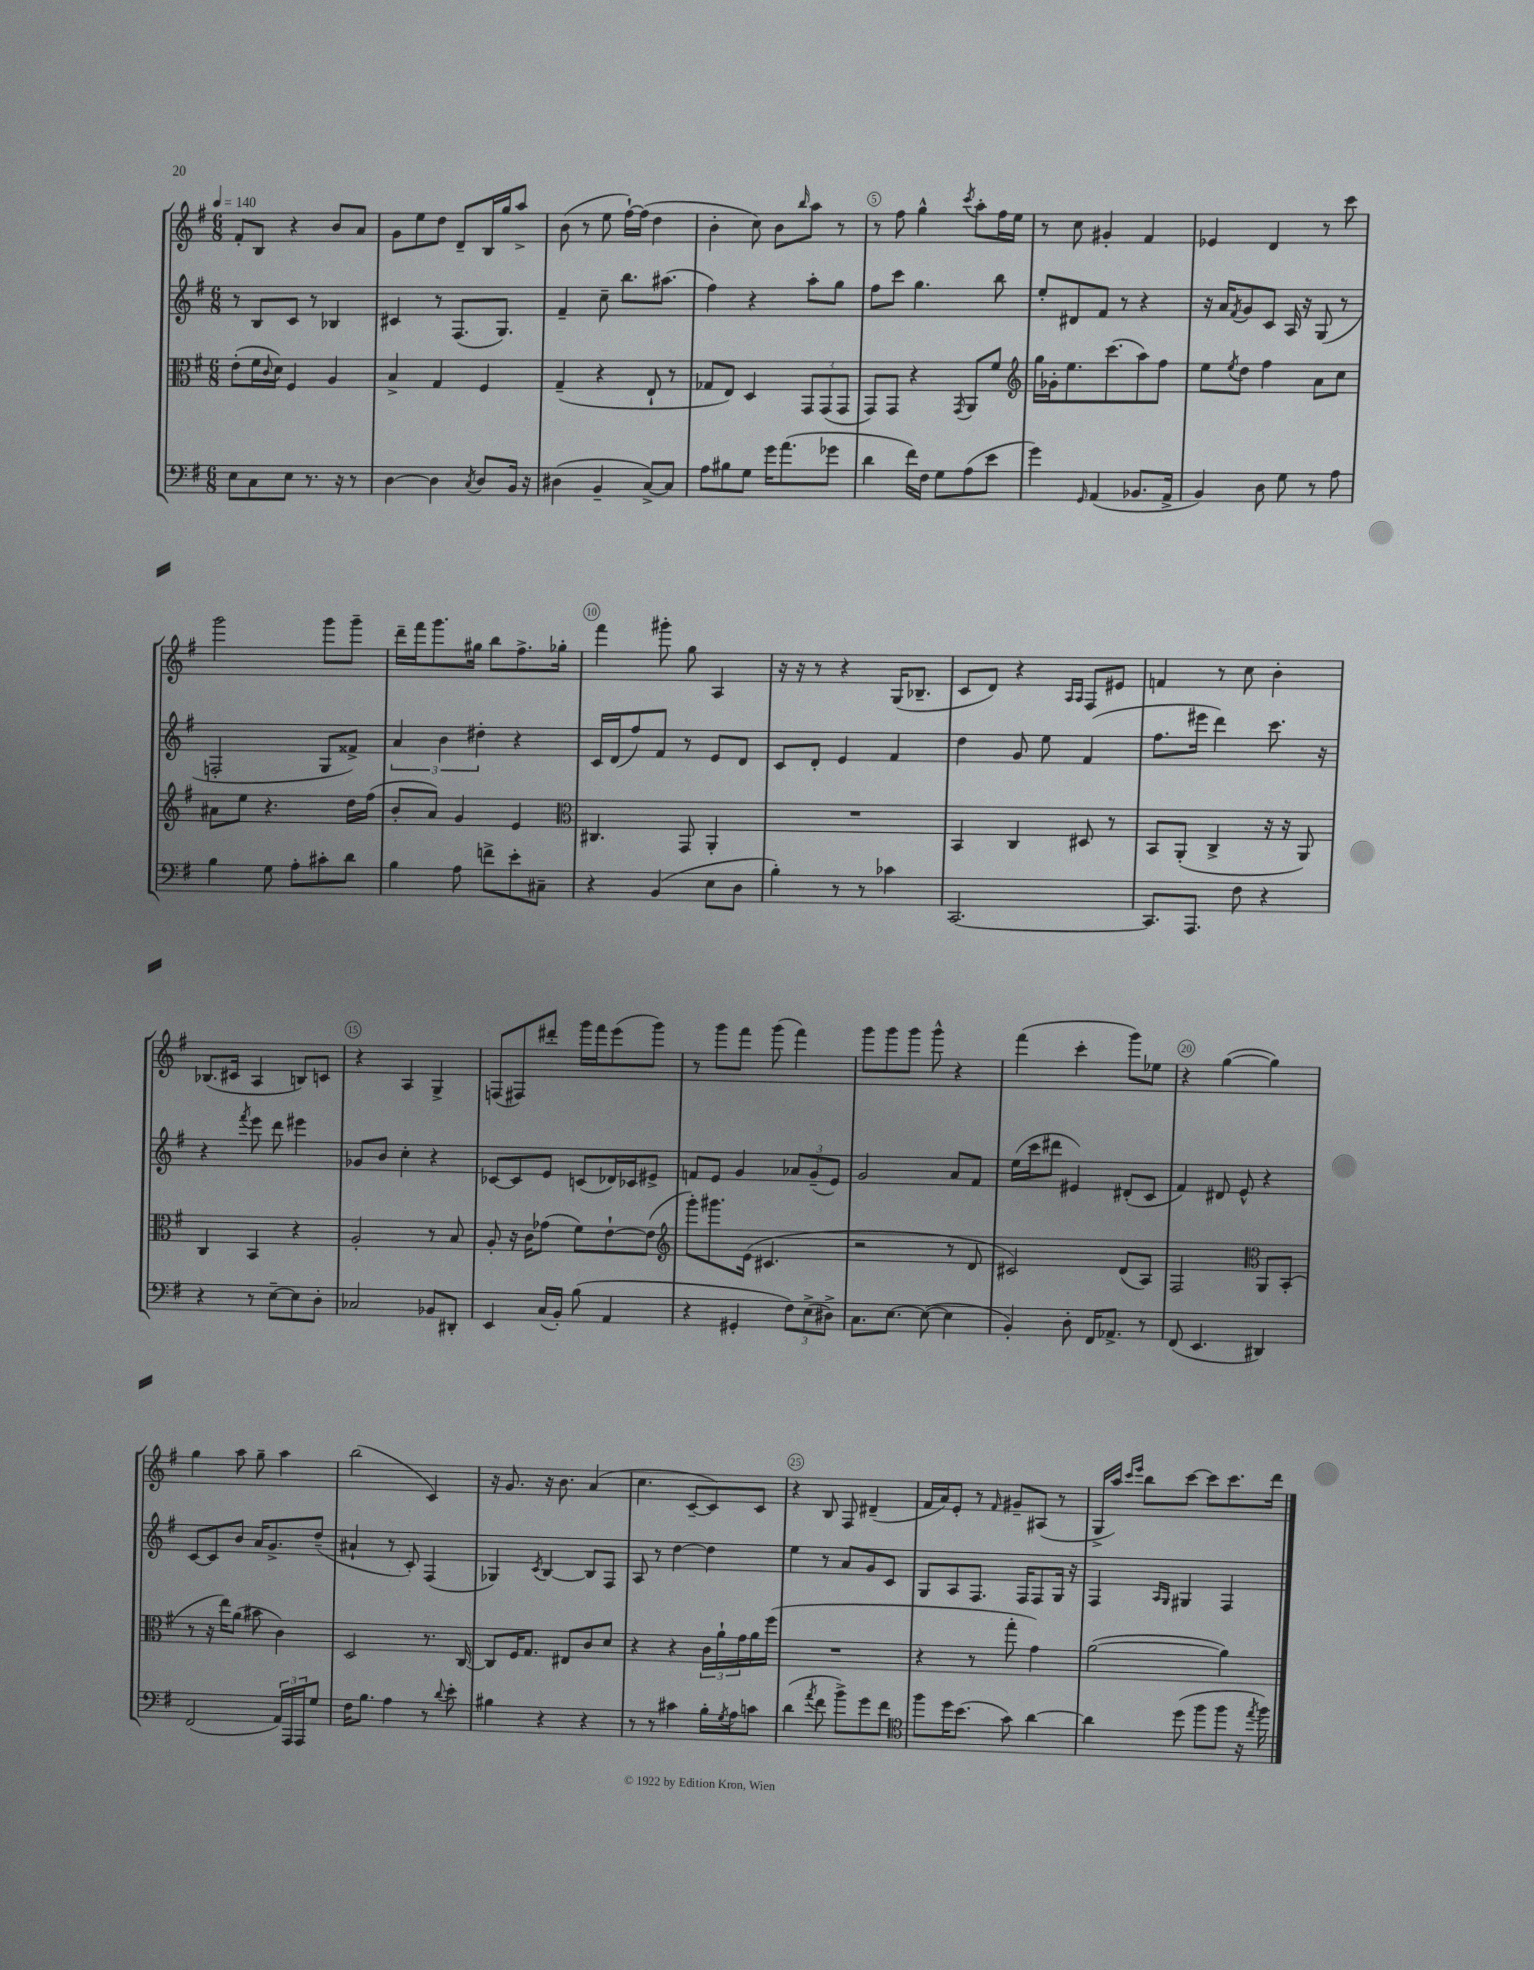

**kern	**kern	**kern	**kern
*part4	*part3	*part2	*part1
*staff4	*staff3	*staff2	*staff1
*clefF4	*clefC3	*clefG2	*clefG2
*k[f#]	*k[f#]	*k[f#]	*k[f#]
*M6/8	*M6/8	*M6/8	*M6/8
*MM140	*MM140	*MM140	*MM140
=1	=1	=1	=1
8E\L	(8e'\L	8r	8f#'/L
8C\	16f#\L	8B/L	8B/J
.	8qqc/	.	.
.	16d\JJ)	.	.
8E\J	4F#/	8c/J	4r
8.r	.	8r	.
.	4A/	4B-X/	8b/L
16r	.	.	.
8r	.	.	8a/J
=2	=2	=2	=2
[4D\	4B^/	4c#X/	8g\L
.	.	.	8ee\
4D\]	4G/	8r	8dd\J
.	.	(8.F#/L	8d~/L
8qC/	.	.	.
8D/L	4F#/	.	16B/L
.	.	8.G/J)	16gg/J
16BB/Jk	.	.	8aa^/J
16r	.	.	.
=3	=3	=3	=3
(4D#X\	(4G~/	4f#~/	(8b\
.	.	.	8r
4BB~/	4r	8cc~\	8ee\
.	.	8.bb\L	[16ff#`\LL)
.	.	.	(16ff#\JJ]
[8C^/L)	8E`/	.	4dd\
.	.	(8.aa#X\J	.
8C/J]	8r	.	.
=4	=4	=4	=4
8A\L	8G-X/L	4ff#\)	4b'\
8B#X\	8E/J)	.	.
8G\J	4D/	4r	8cc\)
16g\KL	.	.	8b\L
(8.a\	.	.	.
.	.	.	16qqbb/
.	12GG/L	8aa'\L	8aa\J
.	(12GG/	.	.
8g-X\J	.	8gg\J	8r
.	12GG/J	.	.
=5	=5	=5	=5
4d\	8GG/L)	8ff#\L	8r
.	8GG/J	8ccc\J	8ff#\
16f#\LL)	4r	4.gg\	4gg^^\
16F#\JJ	.	.	.
8G\L	.	.	.
.	8qGG/	.	8qccc/
(8A\	8AA/L	.	8aa'\L
8e\J	8f#/J	8bb\	16ff#\L
.	.	.	16ee\JJ
=6	=6	=6	=6
*	*clefG2	*	*
4g\)	16gg\LL	8ee'/L	8r
.	16g-X'\J	.	.
.	8.ee\	8d#X/	8cc\
16qqGG/	.	.	.
(4AA/	.	8f#/J	4g#X'/
.	(8.ccc\	.	.
.	.	8r	.
8.BB-X/L	8aa\)	4r	4f#/
.	8ff#\J	.	.
16AA^/Jk	.	.	.
=7	=7	=7	=7
4BB/)	8ee\L	16r	4e-X/
.	.	16a/KL	.
.	8qee/	8qf#/	.
.	8dd\J	8g/	.
8D\	4ff#\	8c/J	4d/
8G\	.	16A/	.
.	.	16r	.
8r	8a\L	(8G/	8r
8A\	8cc\J	8r	8ccc\
!!LO:LB:g=z
=8	=8	=8	=8
4B\	8a#X\L	2Fn'/	2ggg\
.	8ee\J	.	.
8G\	4.r	.	.
8A'\L	.	.	.
8c#X'\	.	8G/L	8ggg\L
8d\J	16dd\LL	8f##X^/J)	8ggg~\J
.	(16ff#\JJ	.	.
=9	=9	=9	=9
4B\	8b'/L	6a/	16ddd~\LL
.	.	.	16fff#\J
.	8a/J)	.	8.ggg\
.	.	6b\	.
8A\	4g/	.	.
.	.	.	16gg#X\Jk
.	.	6dd#X'\	.
8fn^\L	.	.	8bb\L
8e'\	4e/	4r	8.ff#^\
8C#X~\J	.	.	.
.	.	.	16gg-X'\Jk
=10	=10	=10	=10
*	*clefC3	*	*
4r	4.C#X/	16c/LL	4fff#\
.	.	(16d/J	.
.	.	8ff#/)	.
(4BB/	.	8f#/J	8ggg#X'\
.	8GG/	8r	8gg\
8E\L	4AA'/	8e/L	4A/
8D\J	.	8d/J	.
=11	=11	=11	=11
4B'\)	2.r	8c/L	16r
.	.	.	16r
.	.	8d'/J	8r
8r	.	4e/	4r
8r	.	.	.
4c-X\	.	4f#/	(16G/KL
.	.	.	8.B-X~/J
=12	=12	=12	=12
[2.CC/	4BB/	4dd\	8c/L
.	.	.	8d/J)
.	4C/	8g/	4r
.	.	8ee\	.
.	.	.	16qqA/LL
.	.	.	16qqA/JJ
.	8D#X/	(4f#/	8F#/L
.	8r	.	8e#X/J
=13	=13	=13	=13
8.CC/L]	8BB/L	8.ff#\L	4fn/
.	(8AA'/J	.	.
8.AAA/J	.	16eee#X\Jk	.
.	4C^/	4ddd\)	8r
8F#\	.	.	8cc\
4r	16r	8.ccc\	4b'\
.	16r	.	.
.	8AA/)	.	.
.	.	16r	.
!!LO:LB:g=z
=14	=14	=14	=14
4r	4C/	4r	(8.B-X/L
.	.	.	16c#X/Jk
.	.	8qfff#/	.
8r	4BB/	8eee\	4A/
[8E~\L	.	8ddd\	.
8E\]	4r	4eee#X\	8Bn/L)
8D'\J	.	.	8cn/J
=15	=15	=15	=15
2C-X/	2A'/	8g-X/L	4r
.	.	8b/J	.
.	.	4cc'\	4A/
8BB-X/L	8r	4r	4G^/
8DD#X'/J	8B/	.	.
=16	=16	=16	=16
4EE/	8A'/	[8c-X/L	(8Fn/L
.	16r	8c-/]	8F#X/)
.	16c\KL	.	.
(16C/LL	(8g-X\J	8e/J	8ddd#X'/J
16BB'/JJ)	.	.	.
(8B\	8f#\L)	(8cn/L	16ggg\LL
.	.	.	16fff#\J
4AA/	[8e`\	16d-X/L)	(8eee\
.	.	16c-X/J	.
.	(8e\J]	8e#X^/J	8ggg\J)
=17	=17	=17	=17
*	*clefG2	*	*
4r	8ggg'\L)	8fn/L	8r
.	8.ggg#X\	8e/J	8ggg\L
4GG#X'/	.	4g/	8fff#\J
.	(16e\Jk	.	.
.	4.c#X/	.	(8ggg\
12F#\L)	.	12a-X/L	4fff#\)
(12E^\	.	(12g~/	.
12D#X^\J)	.	12e/J)	.
=18	=18	=18	=18
8.C\L	2r	2g/	8ggg\L
.	.	.	8ggg\
[8.E\J	.	.	.
.	.	.	8ggg\J
(8E\_	.	.	8ggg^^\
4E\]	8r	8a/L	4r
.	8d/	8f#/J	.
=19	=19	=19	=19
4BB'/)	2c#X/)	(16ee\LL	(4fff#\
.	.	16ccc\J	.
.	.	8ddd#X\J	.
8D'\	.	4e#X/)	4ccc'\
16FF#/KL	.	.	.
8.AA-X^/J	.	.	.
.	(8d/L	(8d#X'/L	8ggg\L)
8r	8A/J)	8c/J	8ee-X\J
=20	=20	=20	=20
(8FF#/	2F#/	4f#/)	4r
4.EE/	.	.	.
.	.	8d#X/	([4gg\
.	.	8e^^/	.
*	*clefC3	*	*
4DD#X/)	8AA/L	4r	4gg\])
.	(8BB'/J	.	.
!!LO:LB:g=z
=21	=21	=21	=21
(2FF#/	8r	[8c/L	4gg\
.	16r	8c/]	.
.	16ee\KL)	.	.
.	(8a\J	8b/J	8aa\
.	8b#X\	16a/KL	8gg~\
.	.	8.g^/	.
24AA/LL)	4c\)	.	4aa\
24AAA/	.	.	.
24AAA/J	.	.	.
8G/J	.	(8dd~/J	.
=22	=22	=22	=22
16F#\KL	2D/	4a#X`/	(2bb\
8.B\J	.	.	.
4A\	.	8r	.
.	.	8c'/)	.
8r	8.r	(4F#/	4c/)
8qqd/	.	.	.
8e'\	.	.	.
.	[16C/	.	.
=23	=23	=23	=23
4B#X\	8C/L]	4G-X/)	16r
.	.	.	8.g/
.	16F#/K	.	.
.	8.G/J	.	.
.	.	8qc/	.
4r	.	[4B/	16r
.	.	.	8.b\
.	8E#X/L	.	.
4r	8c/	8B/L]	(4a/
.	8d/J	8F#/J	.
=24	=24	=24	=24
8r	4r	8A/	4.cc\
8r	.	8r	.
4c#X\	4r	[4dd\	.
.	.	.	[8c~/L
16B'\LL	24c\LL	4dd\]	8c/])
.	24a`\	.	.
8qG/	.	.	.
16A\J	.	.	.
.	24g\	.	.
8cn\J	16a\	.	8c/J
.	(16ff#\JJ	.	.
=25	=25	=25	=25
(4d\	2.r	4ee\	4r
8qa/	.	.	.
8f#\	.	8r	8B/
8b^\L)	.	8a/L	8F#/
8g\	.	8g/	(4d#X~/
8f#\J	.	8c/J	.
=26	=26	=26	=26
*clefC4	*	*	*
8ff#\L	4r	8G/L	16f#/LL
.	.	.	16a/J)
16dd\K	.	8A/	8e'/J
(8.b\J	.	.	.
.	8r	8.F#/J	8r
.	.	.	16qqf#/
8g\)	8gg'\	.	8g#X~/L
.	.	16F#/KL	.
[4a\	4g\)	8F#/	(8A#X/J
.	.	16G/Jk	8r
.	.	16r	.
=27	=27	=27	=27
4a\]	([2a\	4F#/	16G^/LL
.	.	.	16aa/JJ)
.	.	.	16qqccc/LL
.	.	.	16qqeee/JJ
.	.	.	8bb\L
.	.	16qqA/LL	.
.	.	16qqG/JJ	.
(8dd\	.	4G#X/	[8ccc\J
8ff#\L	.	.	8ccc\L]
8ff#\J	4a\])	4F#/	8.ccc\
16r	.	.	.
8qee/	.	.	.
16ff#\)	.	.	16ddd\Jk
==	==	==	==
*-	*-	*-	*-
